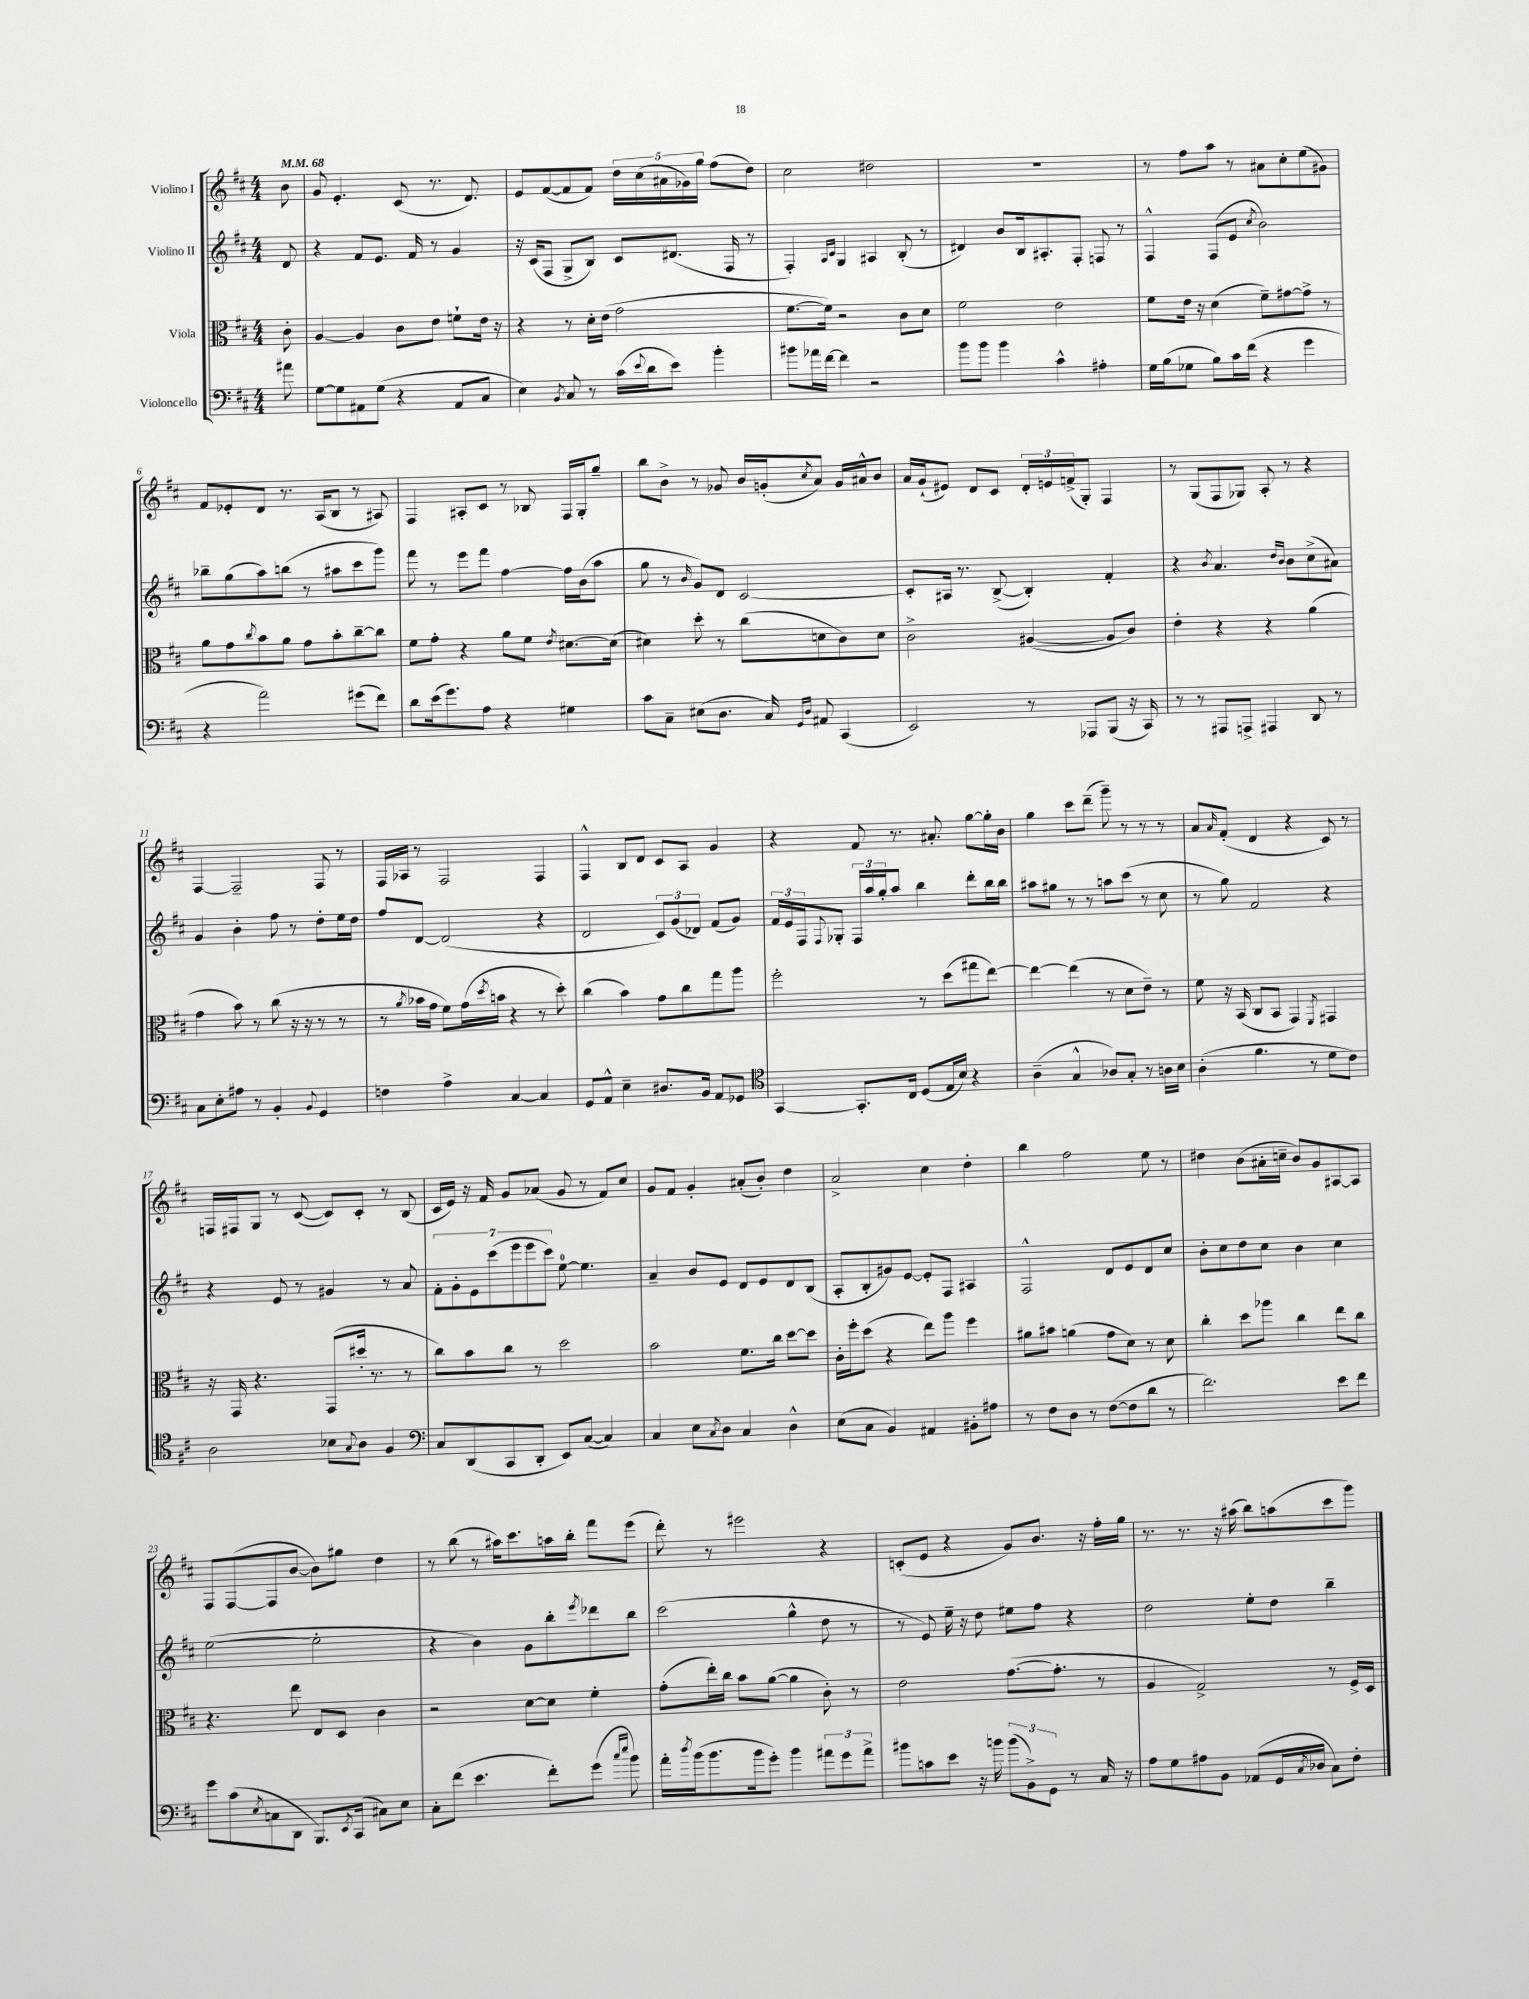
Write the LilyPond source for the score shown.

<<
\new StaffGroup <<
\new Staff = "s0" \with { instrumentName = "Violino I" } {
    \clef treble \key d \major \numericTimeSignature \time 4/4 \partial 8 \tempo 4 = 68
    b'8 |
    g'8 e'4.-. cis'8( r8. d'8.) |
    e'8 fis'8~( fis'8 fis'8) \tuplet 5/4 { d''16 cis''16( ais'16 ges'16) g''16 } fis''8( d''8) |
    cis''2 dis''2 |
    R1 |
    r8 fis''8 a''8 r8 ais'8 cis''8-. e''8( gis'8) |
    fis'8 ees'8-. d'8 r8. a16( b8 r8 ais8) |
    fis4 ais8-. cis'8 r8 bes8 fis16 g16-. g''8-- |
    b''8 b'8-> r8 ges'8 b'16 g'16-.( \acciaccatura { cis''8 } a'8) g'16 ais'16-^ b'8 |
    a'16 g'16-!( eis'8) d'8 cis'8 \tuplet 3/2 { d'16-. e'16 f'16->( } g8-.) fis4 |
    r8 g8( fis8 ges8) a8-. r8 r4 |
    fis4~ fis2-- fis8 r8 |
    fis16 aes16 r8 fis2 fis4 |
    fis4-^ b8 d'8 cis'8 a8 g'4 |
    r4 fis'8 r8. ais'8.-. g''8~ g''16-. b'16 |
    g''4 cis'''8 d'''8--( g'''8--) r8 r8 r8 |
    a'8 \grace { a'16 } fis'8-.( d'4 r4 cis'8) r8 |
    f16 fis16 g8 r8 cis'8~( cis'8) cis'8-. r8 b8( |
    cis'16 e'16) r16 fis'16 g'8 aes'8( g'8 r8 fis'8) cis''8 |
    g'8 fis'8 g'4-. ais'8-.( b'8-.) d''4 |
    a'2-> cis''4 d''4-. |
    b''4 fis''2 e''8 r8 |
    dis''4 b'8( ais'16-. c''16-- b'8) g'8 ais8~ ais8 |
    fis8 fis8~( fis8 b'8~ b'8) gis''8 d''4 |
    r8 b''8( r8 ais''16) cis'''8. a''16 b''16-. fis'''8 e'''8( |
    d'''8-.) r8 eis'''2 r4 |
    c'8-.( e'8 r4 g'8) b'8. r16 fis''16-. g''16 |
    r8. r8. r16 ais''16( b''8) a''8( cis'''8 g'''8) \bar "|." |
}
\new Staff = "s1" \with { instrumentName = "Violino II" } {
    \clef treble \key d \major \numericTimeSignature \time 4/4 \partial 8
    d'8 |
    r4 fis'8 e'8. fis'16 r8 g'4 |
    r16 cis'16( fis8 g8-> b8) cis'8 dis'8.( fis16 r8 |
    fis4-.) \grace { a16 cis'16 } g4 ais4 b8-.( r8 |
    dis'4) b'8 b16 ais8.-. fis8-. f8 r8 |
    fis4-^ fis8( e'8 \acciaccatura { cis''8 } b'2) |
    bes''8-- g''8( a''8) b''8( r8 ais''8 cis'''8 g'''8) |
    fis'''8 r8 e'''8 fis'''8 fis''4~ fis''16 b'16( a''8 |
    g''8 r8 \grace { b'16 } g'8) d'8 cis'2~ |
    cis'8-. ais16 r8. b8~->( b4-.) fis'4-. |
    r4 \acciaccatura { b'8 } a'4. \grace { d''16 b'16 } b'8 cis''8->( ais'8) |
    g'4 b'4-. fis''8 r8 d''8-. e''16 d''16 |
    fis''8 d'8~ d'2( r4 |
    d'2 \tuplet 3/2 { cis'8) g'8( des'8) } fis'8( g'8) |
    \tuplet 3/2 { fis'16 e'16 fis16 } \appoggiatura { fis8 } ges8-. \tuplet 3/2 { fis16 a''16 g''16-. } a''8 b''4 d'''8-. b''16 b''16 |
    ais''8 gis''8 r8 r8 a''8 cis'''8( r8 cis''8 |
    r8 g''8) fis'2 r4 |
    r4 e'8 r8 gis'4 r8 a'8 |
    \tuplet 7/4 { fis'8-. g'8-. e'8 cis'''8( e'''8 e'''8 cis'''8) } e''8-0~ e''4. |
    a'4-- b'8 e'8 d'8 e'8 d'8 b8( |
    a8-. b8-. gis'8) e'8~ e'8-. fis8 ais4 |
    fis2-^ d'8 e'8 d'8 cis''8 |
    b'8-. cis''8 d''8 cis''8 b'4 cis''4 |
    e''2~( e''2-. |
    r4 b'4) g'8 b''8-. \acciaccatura { e'''8 } des'''8 b''8 |
    cis'''2( g''4-^ d''8 r8 |
    r8 e'8) e''16-- r16 d''8 eis''8 fis''8 r4 |
    d''2 e''8-. d''8 b''4-- \bar "|." |
}
\new Staff = "s2" \with { instrumentName = "Viola" } {
    \clef alto \key d \major \numericTimeSignature \time 4/4 \partial 8
    cis'8-. |
    a4~ a4 cis'8 e'8 f'8-! e'16 r16 |
    r4 r8 d'16-. e'16( g'2 |
    fis'8.~ fis'16) r2 cis'8 d'8 |
    fis'2 e'2 |
    fis'8 e'16 r16 d'4( fis'8--) gis'8~ gis'8-> r8 |
    a'8 g'8 \acciaccatura { cis''8 } b'8 a'8 g'8 b'8-. cis''8~-- cis''8 |
    fis'8 g'8-. r4 a'8 fis'8 \acciaccatura { e'8 } dis'8.~ dis'16( |
    dis'4) d''8-. r8 cis''8( d'8 cis'8) d'8 |
    cis'2-> ais4~( ais8 cis'8) |
    e'4-. r4 r4 a'4( |
    g'4 b'8) r8 cis''8( r16 r16 r8 r8 |
    r8 \acciaccatura { a'8 } bes'16 g'16 fis'8) g'16( \acciaccatura { d''8 } b'16 r4 r8 d''8-.) |
    cis''4( b'4) g'8 cis''8 g''8 a''8 |
    fis''2-. r8 d''8( gis''8 e''8~) |
    e''4~ e''4( r8 d'8 e'8--) r8 |
    fis'8 r16 b,16( cis8 b,8 g,4) \acciaccatura { fis,8 } gis,4 |
    r16 g,16 r4. g,8( dis''16-. r8. r8 |
    cis''8) b'8 cis''8 r8 d''2 |
    b'2 fis'8. cis''16 d''8~ d''8 |
    cis'16-. fis''16-. d''8( r4 e''8) a''8 fis''4 |
    ais'8 bis'8 a'4( g'8 d'8) r8 d'8 |
    cis''4-. d''8 aes''8 cis''4 e''8 cis''8 |
    r4. e''8 e8 d8 cis'4 |
    r2 d'8~ d'8 fis'4-. |
    g'8-.( e''16-.) cis''16 b'8 a'8~( a'4 cis'8-.) r8 |
    e'2 g'8.~( g'8.-. r8 |
    a4 g2->) r8 fis16-> d16 \bar "|." |
}
\new Staff = "s3" \with { instrumentName = "Violoncello" } {
    \clef bass \key d \major \numericTimeSignature \time 4/4 \partial 8
    ais'8 |
    g8~ g8 ais,8 g8( r4 ais,8 cis8 |
    e4) \acciaccatura { b,8 } cis8 r8 cis'16( \appoggiatura { e'8 } d'16 e'8) b'4-. |
    bis'8 aes'16 fis'16~ fis'4 r2 |
    b'8 b'8 b'4 cis'4-^ ais4-. |
    g16 b16( ges8 b8) cis'16 fis'16( r4 g'4 |
    r4 a'2) gis'8( fis'8) |
    d'8 e'16( g'8.) a8 r4 gis4 |
    cis'8 cis8-- eis8( d8. cis16) \grace { g,16 d16 } ais,8 cis,4( |
    e,2) r8 aes,,8 b,,8( r16 cis,16) |
    r8 r8 ais,,8 a,,8-> ais,,4 d,8 r8 |
    cis8 e8-. ais8 r8 b,4-. \appoggiatura { b,8 } g,4 |
    f4 a4-> cis4~ cis4 |
    g,8 a,8-^ e4-- dis8. b,16 a,8 ges,8 |
    \clef tenor g,4~ g,8.-. cis16 d8( e16 b16) r4 |
    a4--( g4-^ aes8) g8-. r8 a16 b16 |
    a4-.( fis'4. r8 d'8 cis'8) |
    a2 bes8 \appoggiatura { g8 } a8 fis4 |
    \clef bass cis8 d,8( cis,8 d,8-. e,8) cis8~( cis4) |
    cis4 e8 \acciaccatura { cis8 } d8 cis4 d4-^ |
    e8( cis8 b,4) ais,4 bis,8-. ais8 |
    r8 fis8 d8 r8 fis8~( fis8 d'8 r8 |
    fis'2.) e'8 fis'8 |
    g'8 cis'8( \acciaccatura { e8 } c8 d,8 b,,8.) \acciaccatura { e,8 } cis,16( cis8) e8 |
    cis8-. fis'8( e'4. fis'8-.) g'8( \grace { cis''16 e''16 } b'8) |
    a'16-. \acciaccatura { d''8 } b'16( b'8. b'16 g'8-.) b'4 \tuplet 3/2 { ais'8 g'8 ais'8-> } |
    bis'8 c'8 e'8 r16 b'16 \tuplet 3/2 { b'8( b,8->) g,8 } r8 cis16 r16 |
    a8 g8 ais8 b,8 aes,8( g,16 \acciaccatura { cis8 } des16 cis8) fis8-. \bar "|." |
}
>>
>>
